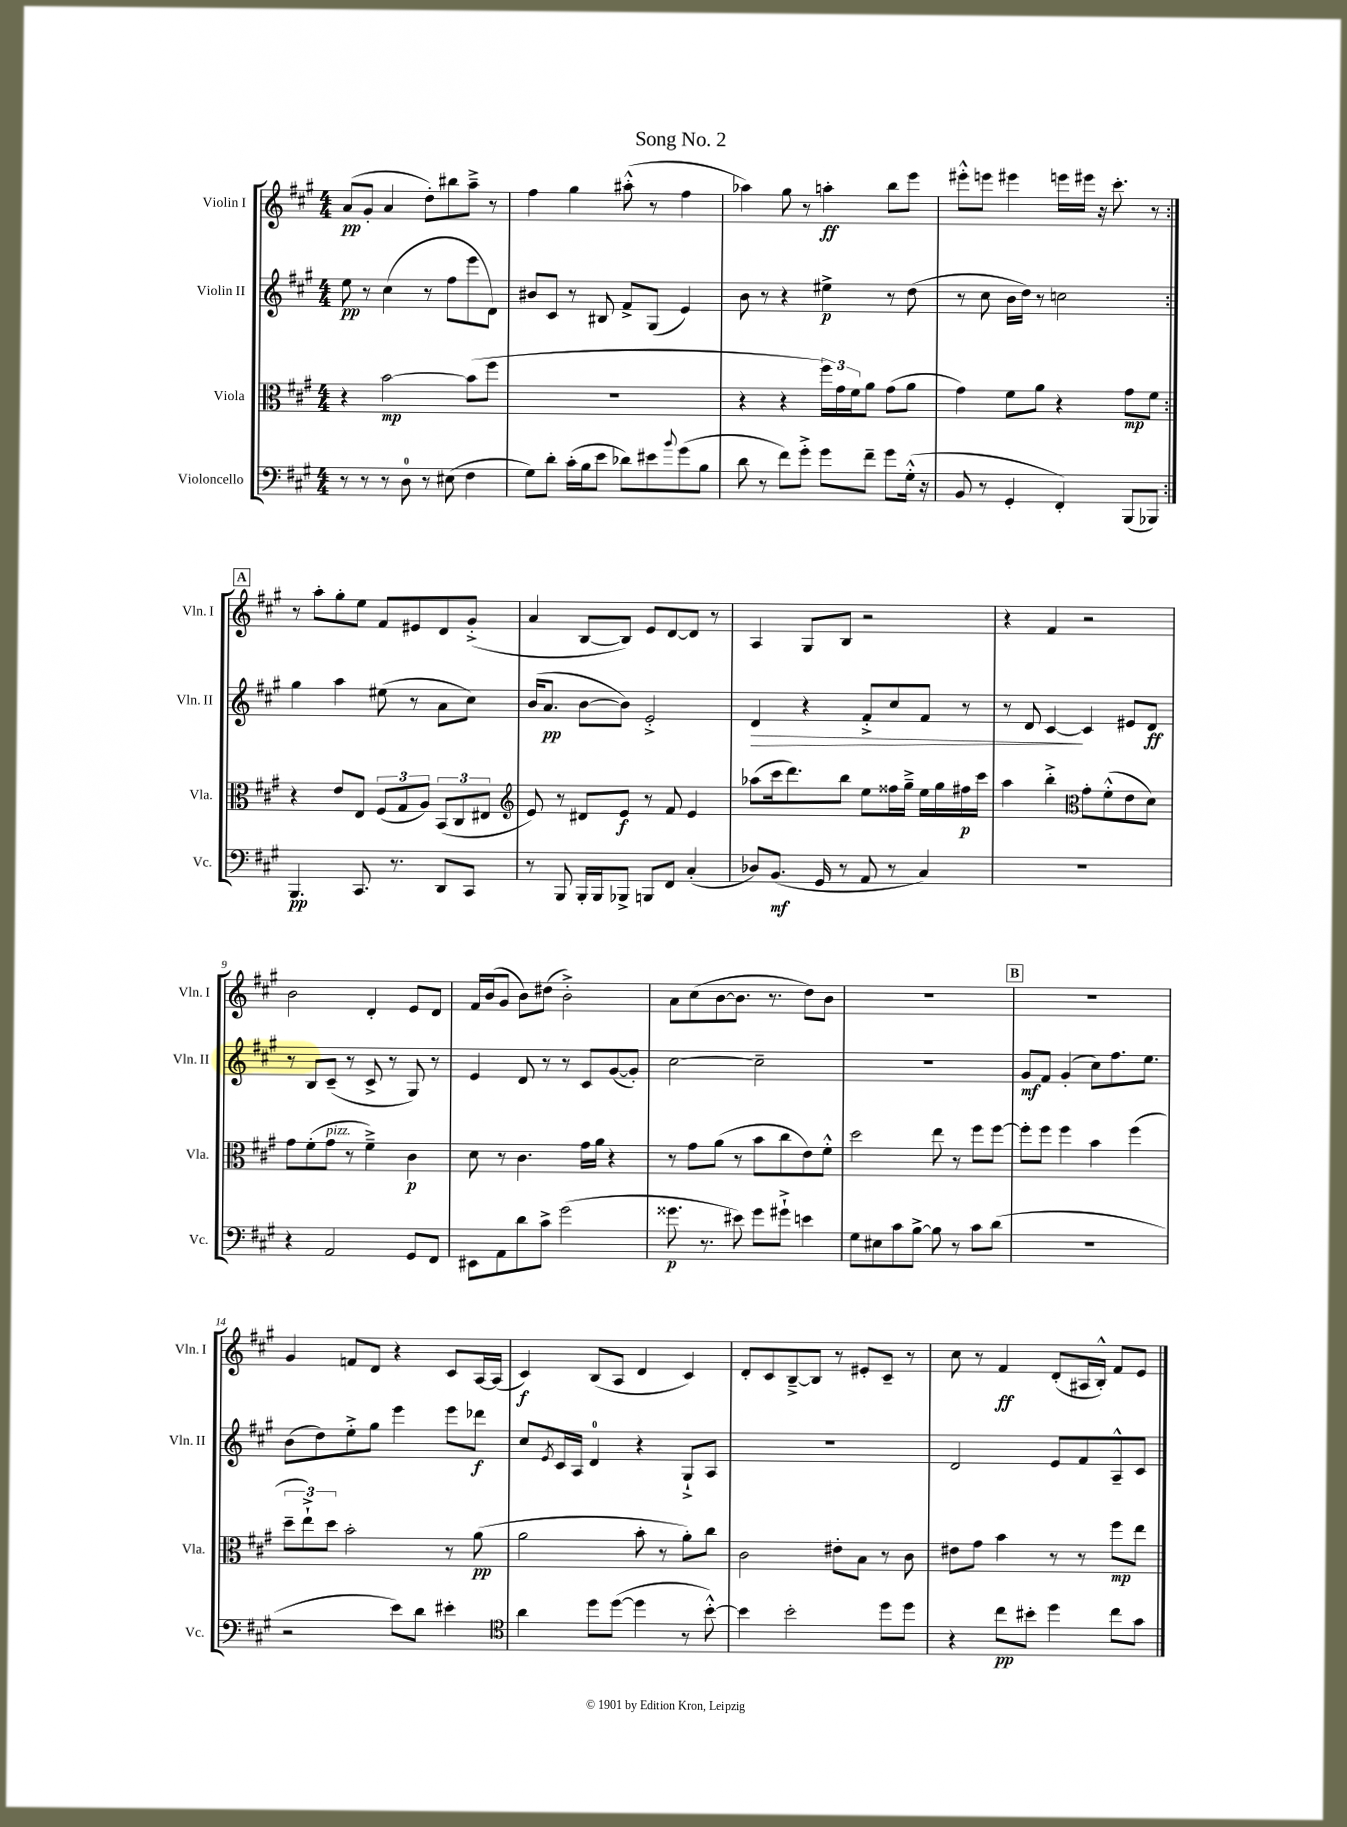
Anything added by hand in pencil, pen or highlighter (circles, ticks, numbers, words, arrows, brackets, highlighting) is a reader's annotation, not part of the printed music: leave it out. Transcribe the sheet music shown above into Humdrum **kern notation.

**kern	**kern	**kern	**kern
*staff4	*staff3	*staff2	*staff1
*clefF4	*clefC3	*clefG2	*clefG2
*k[f#c#g#]	*k[f#c#g#]	*k[f#c#g#]	*k[f#c#g#]
*M4/4	*M4/4	*M4/4	*M4/4
8r	4r	8ee\	(8a/L
8r	.	8r	8g#'/J
8r	[2b\	(4cc#\	4a/
8D\	.	.	.
8r	.	8r	8dd'\L)
(8E#\	.	8ff#\L	8bb#\
4F#\	(8b\]L	8eee\	8aa~^\J
.	8ff#\J	8d\J)	8r
=	=	=	=
8G#\L)	1r	8b#/L	4ff#\
8d'\J	.	8c#/J	.
(16c#'\LL	.	8r	4gg#\
16B\J	.	.	.
8e\J	.	8B#/	.
8d-\L)	.	8f#^/L	(8aa#'^^\
8e#\	.	(8G#/J	8r
8qqb/	.	.	.
(8g#\	.	4e/)	4ff#\
8B\J	.	.	.
=	=	=	=
8d\	4r	8b\	4aa-\)
8r	.	8r	.
8f#\L)	4r	4r	8gg#\
8g#'^\J	.	.	8r
8g#\L	24ff#\LL)	4ee#^\	4aa'\
.	24g#\	.	.
.	24f#\J	.	.
8f#~\J	8a\J	.	.
8g#\L	(8g#\L	8r	8bb\L
(16G#'^^\Jk	8a\J	(8dd\	8eee\J
16r	.	.	.
=	=	=	=
8BB/	4g#\)	8r	8eee#'^^\L
8r	.	8cc#\	8eee\J
4GG#'/	8f#\L	16b\LL	4eee#\
.	.	16dd\JJ)	.
.	8a\J	8r	.
4FF#'/)	4r	2cc\	16eee\LL
.	.	.	16eee#\JJ
.	.	.	16r
.	.	.	8.ccc#'\
(8BBB/L	8g#\L	.	.
8BBB-/J)	8f#\J	.	8r
=:|!	=:|!	=:|!	=:|!
4.BBB/	4r	4gg#\	8r
.	.	.	8aa'\L
.	8e/L	4aa\	8gg#'\
8.CC#/	8E/J	.	8ee\J
.	(12F#/L	(8ee#\	8f#/L
8.r	.	.	.
.	12G#/	.	.
.	.	8r	8e#/
.	12A/J)	.	.
8DD/L	(12BB/L	8a\L	8d/
.	12C#/	.	.
8CC#/J	.	8cc#\J)	(8g#'^/J
.	12E#/J	.	.
=	=	=	=
*	*clefG2	*	*
8r	8e/)	(16b/LK	4a/
.	.	8.a/J	.
8BBB/	8r	.	.
16BBB'/LL	8d#/L	[8b\L	[8B/L
16BBB/J	.	.	.
8BBB-^/J	8e/J	8b\]J)	8B/]J)
8BBB/L	8r	2e'^/	8e/L
8FF#/J	8f#/	.	[8d/
(4C#'/	4e/	.	8d/]J
.	.	.	8r
=	=	=	=
8D-/L)	(8aa-\L	4d/	4A/
(8.BB/J	16ccc#\k	.	.
.	8.ddd\)	.	.
.	.	4r	8G#/L
16GG#/	.	.	.
8r	8bb\J	.	8B/J
8AA/	8ee\L	8f#'^/L	2r
8r	16ff##\L	8cc#/	.
.	16gg#~^\JJ	.	.
4C#/)	16ee\LL	8f#/J	.
.	16gg#\	.	.
.	16ff#\	8r	.
.	16ccc#\JJ	.	.
=	=	=	=
1r	4aa\	8r	4r
.	.	8d/	.
.	4bb'^\	[4c#/	4f#/
*	*clefC3	*	*
.	8g#'\L	4c#/]	2r
.	(8f#'^^\	.	.
.	8e\	8e#/L	.
.	8d\J)	8d/J	.
=	=	=	=
4r	8g#\L	8r	2b\
.	(8f#'\	8B/L	.
2AA/	8g#\J	(8c#~/J	.
.	8r	8r	.
.	4f#~^\)	8c#^/	4d'/
.	.	8r	.
8GG#/L	4c#\	8G#/)	8e/L
8FF#/J	.	8r	8d/J
=	=	=	=
8EE#\L	8d\	4e/	16f#/LL
.	.	.	(16b/J
8AA\	8r	.	8g#/J
8d\	4.c#\	8d/	8b\L)
8c#^\J	.	8r	(8dd#\J
(2g#\	.	8r	2b'^\)
.	16g#\LL	8c#/L	.
.	16a\JJ	.	.
.	4r	([8g#/	.
.	.	8g#'/]J)	.
=	=	=	=
8.g##\	8r	[2cc#\	8a\L
.	8g#\L	.	(8cc#\
8.r	.	.	.
.	(8a\J	.	[8b\
8e#\)	8r	.	8.b\]J
8g##\L	8b\L	2cc#~\]	.
.	.	.	8.r
8g#`^\J	8cc#\	.	.
4e\	8e\)	.	8dd\L)
.	8f#'^^\J	.	8b\J
=	=	=	=
8G#\L	2dd\	1r	1r
8E#\	.	.	.
8c#\	.	.	.
[8B^\J	.	.	.
8B\]	8ee\	.	.
8r	8r	.	.
8c#\L	8ff#\L	.	.
(8d\J	[8ff#\J	.	.
=	=	=	=
1r	8ff#'\]L	8g#/L	1r
.	8ff#\J	8f#/J	.
.	4ff#\	(4g#'/	.
.	4b\	8cc#\L)	.
.	.	8.ff#\	.
.	(4ff#\	.	.
.	.	8.ee\J	.
=	=	=	=
2r	12dd~\L	(8b\L	4g#/
.	12ee`^\)	.	.
.	.	8dd\)	.
.	12dd\J	.	.
.	2b'\	8ee'^\	8f/L
.	.	8gg#\J	8d/J
8e\L)	.	4eee\	4r
8d\J	.	.	.
4e#'\	8r	8eee\L	8c#/L
.	(8a\	8ddd-\J	[16A/L
.	.	.	(16A/]JJ
=	=	=	=
*clefC4	*	*	*
4a\	2a\	8cc#/L	4c#/)
.	.	8qe/	.
.	.	16c#/L	.
.	.	16A/JJ	.
8dd\L	.	4d/	(8B/L
([8dd\J	.	.	8A/J
4dd\]	8b'\	4r	4d/
.	8r	.	.
8r	8a'\L)	8G#`^/L	4c#/)
[8b'^^\)	8cc#\J	8A/J	.
=	=	=	=
4b\]	2c#\	1r	8d'/L
.	.	.	8c#/
2b'\	.	.	[8B~^/
.	.	.	8B/]J
.	8e#'\L	.	8r
.	8B\J	.	8e#'/L
8dd\L	8r	.	8c#~/J
8dd\J	8c#\	.	8r
=	=	=	=
4r	8e#\L	2d/	8cc#\
.	8g#\J	.	8r
8cc#\L	4b\	.	4f#/
8b#'\J	.	.	.
4dd\	8r	8e/L	(8d'/L
.	8r	8f#/	16A#/L
.	.	.	16B'^^/JJ)
8cc#\L	8ff#\L	8A~^^/	8f#/L
8g#\J	8ee\J	8c#/J	8e/J
==	==	==	==
*-	*-	*-	*-
